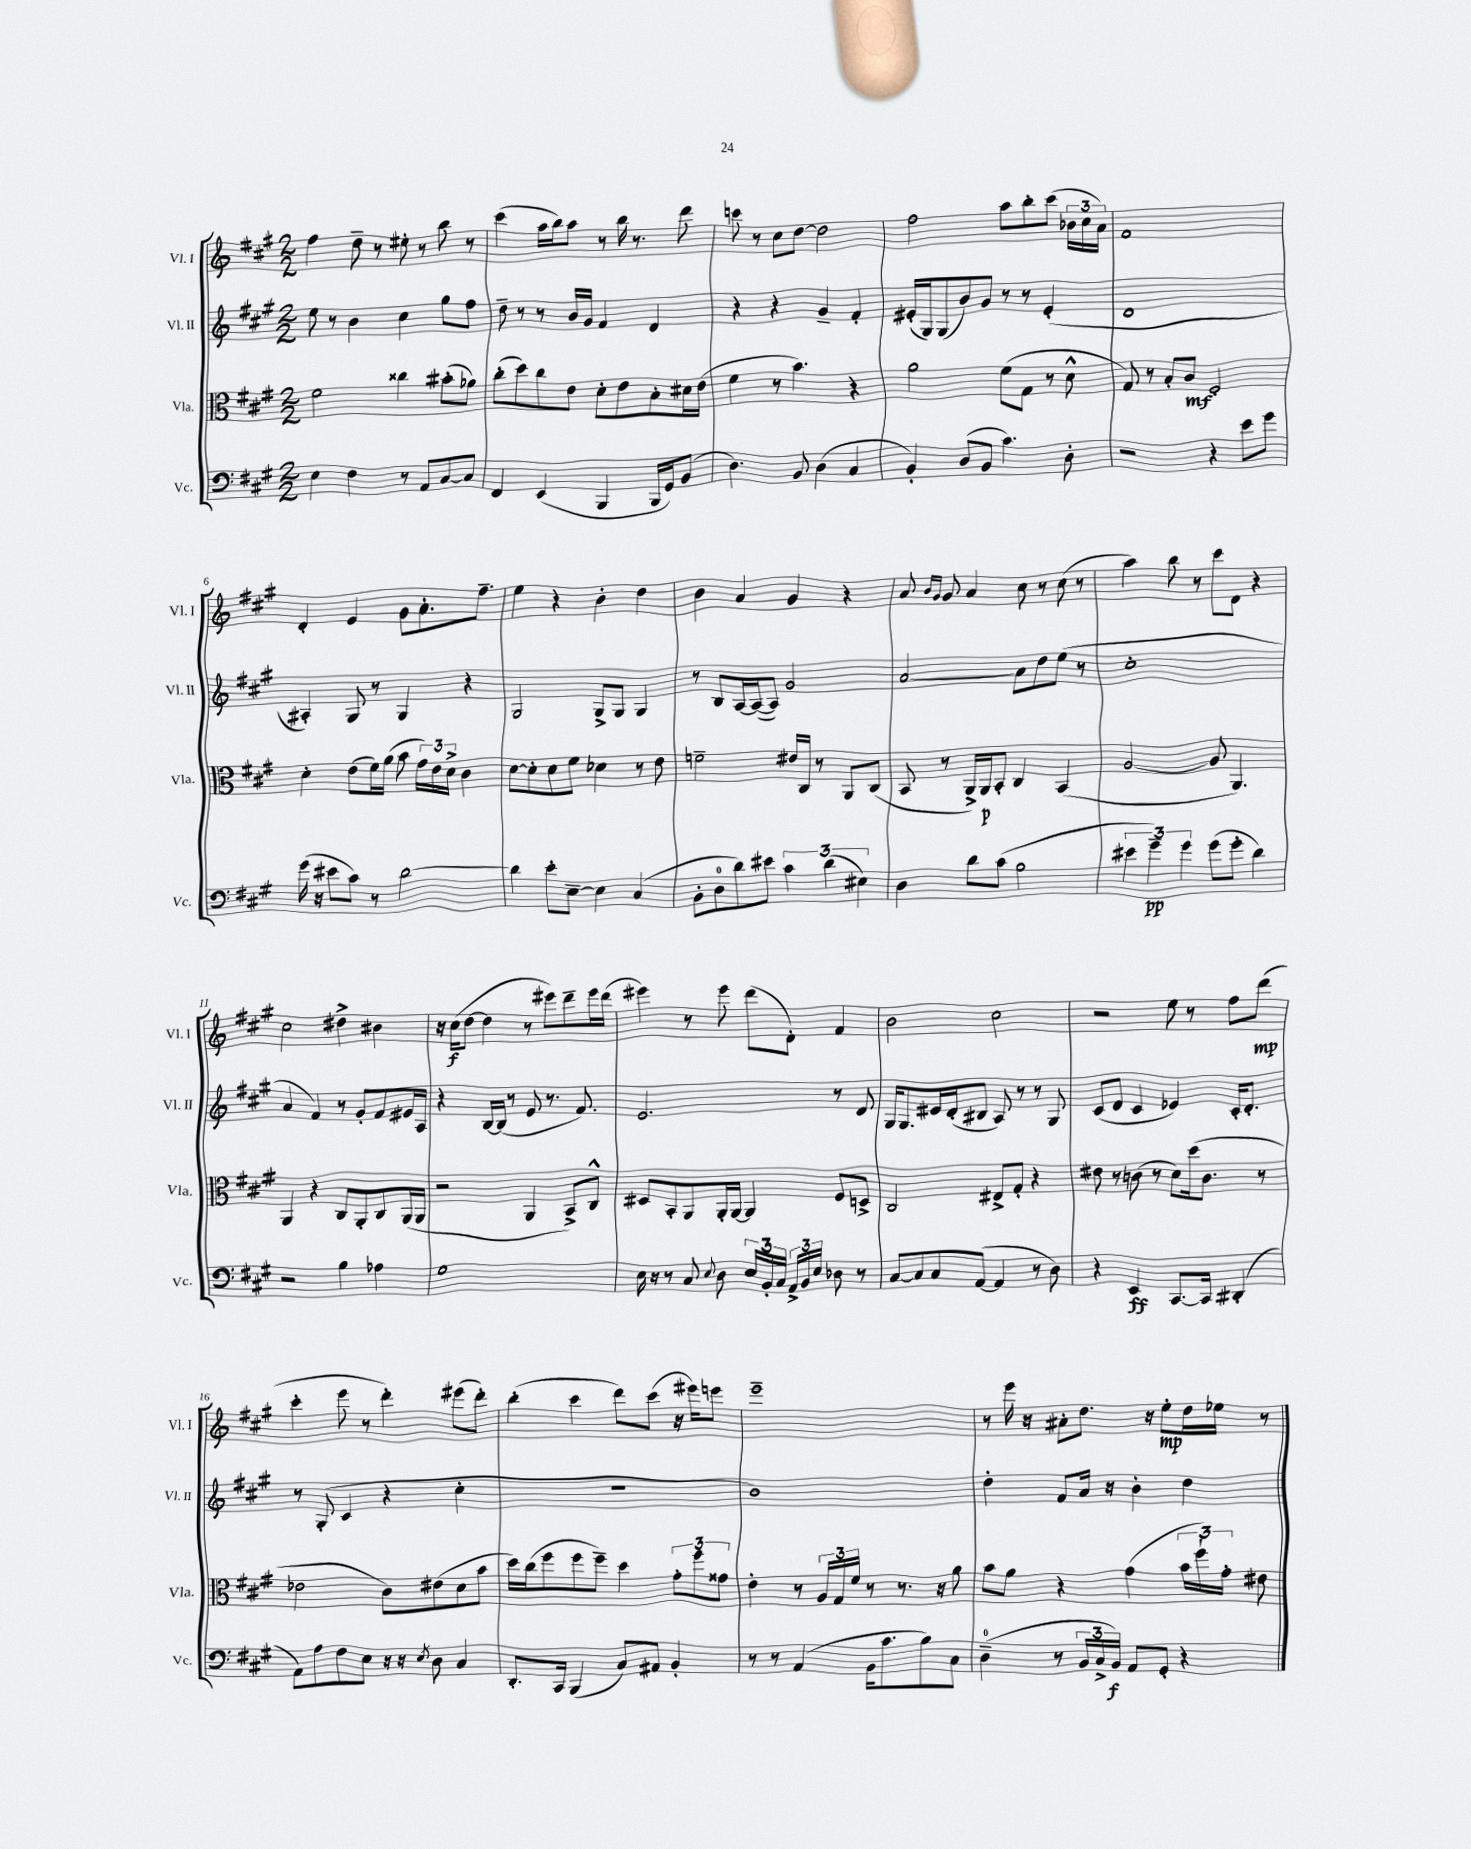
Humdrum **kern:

**kern	**dynam	**kern	**dynam	**kern	**kern	**dynam
*part4	*part4	*part3	*part3	*part2	*part1	*part1
*staff4	*staff4	*staff3	*staff3	*staff2	*staff1	*staff1
*I"Vc.	*	*I"Vla.	*	*I"Vl. II	*I"Vl. I	*
*I'Vc.	*	*I'Vla.	*	*I'Vl. II	*I'Vl. I	*
*clefF4	*	*clefC3	*	*clefG2	*clefG2	*
*k[f#c#g#]	*	*k[f#c#g#]	*	*k[f#c#g#]	*k[f#c#g#]	*
*M2/2	*	*M2/2	*	*M2/2	*M2/2	*
=1	=1	=1	=1	=1	=1	=1
4E\	.	2f#\	.	8ee\	4ff#\	.
.	.	.	.	8r	.	.
4F#\	.	.	.	4b\	8dd~\	.
.	.	.	.	.	8r	.
8r	.	4cc##X\	.	4cc#\	8ee#X'\	.
8AA/L	.	.	.	.	8r	.
[8C#/	.	(8b#X'\L	.	8gg#\L	8bb\	.
8C#/J]	.	8a-X\J)	.	8ff#\J	8r	.
=2	=2	=2	=2	=2	=2	=2
4FF#/	.	(8cc#'\L	.	8dd~\	(4ccc#\	.
.	.	8dd\)	.	8r	.	.
(4EE/	.	8cc#\	.	8r	16aa\LL	.
.	.	.	.	.	16bb\J)	.
.	.	8e\J	.	16b/LL	8aa\J	.
.	.	.	.	16g#/JJ	.	.
4BBB/	.	8d'\L	.	4f#/	8r	.
.	.	8e\	.	.	16bb\	.
.	.	.	.	.	8.r	.
16BBB/LL	.	8B'\	.	4d/	.	.
16GG#/J)	.	.	.	.	.	.
(8BB/J	.	16d#X\L	.	.	8ddd\	.
.	.	(16e\JJ	.	.	.	.
=3	=3	=3	=3	=3	=3	=3
4.D\)	.	4f#\	.	4r	8cccn\	.
.	.	.	.	.	8r	.
.	.	8r	.	4r	8cc#\L	.
8BB/	.	4.b\)	.	.	[8dd\J	.
(4D\	.	.	.	4g#~/	2dd\]	.
4C#/	.	4r	.	4f#'/	.	.
=4	=4	=4	=4	=4	=4	=4
4BB'/)	.	2a\	.	(16e#X'/LL	2ff#\	.
.	.	.	.	16G#/J)	.	.
.	.	.	.	(8G#/	.	.
(8D/L	.	.	.	8b/)	.	.
8BB/J	.	.	.	8g#/J	.	.
4.c#\)	.	(8f#\L	.	8r	8aa\L	.
.	.	8G#\J	.	8r	8bb'\	.
.	.	8r	.	(4e#'/	(8ccc#\J	.
8D'\	.	8d^^\	.	.	24b-X\LL	.
.	.	.	.	.	24cc#\	.
.	.	.	.	.	24a\JJ)	.
=5	=5	=5	=5	=5	=5	=5
2r	.	8G#/)	.	1d	1f#	.
.	.	8r	.	.	.	.
.	.	8B'/L	.	.	.	.
.	.	8c#/J	mf	.	.	.
4r	.	2F#'/	.	.	.	.
8e\L	.	.	.	.	.	.
8g#\J	.	.	.	.	.	.
!!LO:LB:g=z
=6	=6	=6	=6	=6	=6	=6
(16g#\	.	4d'\	.	4A#X'/)	4d'/	.
16r	.	.	.	.	.	.
8e#X\L	.	.	.	.	.	.
8c#\J)	.	(8e\L	.	8G#/	4e/	.
8r	.	16f#\L)	.	8r	.	.
.	.	(16a\JJ	.	.	.	.
[2d\	.	8b\	.	4G#/	8g#\L	.
.	.	24g#\LL)	.	.	8.a'\	.
.	.	24e\	.	.	.	.
.	.	24d^\JJ	.	.	.	.
.	.	4c#\	.	4r	.	.
.	.	.	.	.	8.ff#~\J	.
=7	=7	=7	=7	=7	=7	=7
4d\]	.	[8d\L	.	2G#/	4ee\	.
.	.	8d'\]	.	.	.	.
8e'\L	.	8d\	.	.	4r	.
[8E~\J	.	8f#\J	.	.	.	.
4E\]	.	4d-X\	.	8G#^/L	4b'\	.
.	.	.	.	8G#/J	.	.
(4C#/	.	8r	.	4G#/	4dd\	.
.	.	8e\	.	.	.	.
=8	=8	=8	=8	=8	=8	=8
8BB'\L	.	2fn~\	.	8r	4b\	.
8D\	.	.	.	8B/L	.	.
8d\)	.	.	.	[16A/L	4a/	.
.	.	.	.	(16A/J_	.	.
8e#X\J	.	.	.	8A/J])	.	.
6c#\	.	16e#X/LL	.	2g#/	4g#/	.
.	.	16C#/JJ	.	.	.	.
.	.	8r	.	.	.	.
(6d\	.	.	.	.	.	.
.	.	8AA/L	.	.	4r	.
6E#X\)	.	.	.	.	.	.
.	.	(8C#/J	.	.	.	.
=9	=9	=9	=9	=9	=9	=9
4D\	.	8BB/	.	[2a/	8a/	.
.	.	.	.	.	16qqb/LL	.
.	.	.	.	.	16qqg#/JJ	.
.	.	8r	.	.	8g#/	.
8d\L	.	16AA^/LL)	.	.	4a/	.
.	.	16AA/J	p	.	.	.
(8c#\J	.	8BB'/J	.	.	.	.
2B\	.	4C#/	.	8a\L]	8cc#\	.
.	.	.	.	8dd\	8r	.
.	.	(4BB/	.	(8ee\J	(8cc#\	.
.	.	.	.	8r	8r	.
=10	=10	=10	=10	=10	=10	=10
6e#X\	.	[2A/	.	1cc#'	4aa\)	.
6g#~\)	pp	.	.	.	.	.
.	.	.	.	.	8bb\	.
6g#\	.	.	.	.	.	.
.	.	.	.	.	8r	.
(8g#\L	.	8A/]	.	.	8ccc#\L	.
8g#'\J	.	4.AA/)	.	.	8d\J	.
4d\)	.	.	.	.	4r	.
!!LO:LB:g=z
=11	=11	=11	=11	=11	=11	=11
2r	.	4AA/	.	4a/	2cc#\	.
.	.	4r	.	4f#/)	.	.
4B\	.	8C#/L	.	8r	4dd#X^\	.
.	.	8AA'/	.	8g#'/L	.	.
4A-X\	.	8C#/	.	8f#/	4b#X\	.
.	.	(16AA/L	.	16e#X/L	.	.
.	.	16AA/JJ	.	16A/JJ	.	.
=12	=12	=12	=12	=12	=12	=12
1G#	.	2r	.	4r	16r	.
.	.	.	.	.	(16cc#\KL	f
.	.	.	.	.	[8dd\J	.
.	.	.	.	[16B/LL	4dd\]	.
.	.	.	.	(16B/JJ]	.	.
.	.	.	.	8r	.	.
.	.	4AA/	.	8e/	8r	.
.	.	.	.	8.r	8eee#X\L)	.
.	.	8BB^/L)	.	.	8ddd~\	.
.	.	.	.	8.f#/)	.	.
.	.	8C#^^/J	.	.	16eee#\L	.
.	.	.	.	.	(16ddd\JJ	.
=13	=13	=13	=13	=13	=13	=13
16E\	.	8D#X/L	.	2.e/	4eee#X\)	.
16r	.	.	.	.	.	.
8r	.	8BB'/	.	.	.	.
8C#/	.	8AA/	.	.	8r	.
8qqE/	.	.	.	.	.	.
8D\	.	16AA'/L	.	.	8eee#\	.
.	.	[16AA/JJ	.	.	.	.
24E/LL	.	4AA/]	.	.	(8ddd\L	.
24BB'/	.	.	.	.	.	.
24C#/JJ	.	.	.	.	.	.
24AA^/LL	.	.	.	.	8d'\J)	.
24BB/	.	.	.	.	.	.
24E/JJ	.	.	.	.	.	.
8D-X\	.	8F#/L	.	8r	4f#/	.
8r	.	8Dn^/J	.	8d/	.	.
=14	=14	=14	=14	=14	=14	=14
[8C#/L	.	2C#/	.	16G#/KL	2b\	.
.	.	.	.	8.G#/	.	.
8C#/]	.	.	.	.	.	.
8C#/	.	.	.	16e#X/L	.	.
.	.	.	.	(16d'/J	.	.
([8AA/J	.	.	.	8B#X/J	.	.
4AA/]	.	8E#X^/L	.	8A/)	2cc#\	.
.	.	8G#'/J	.	8r	.	.
8r	.	4r	.	8r	.	.
8D\)	.	.	.	8G#/	.	.
=15	=15	=15	=15	=15	=15	=15
4r	.	8e#X\	.	(8c#/L	2r	.
.	.	8r	.	8d/J	.	.
4EE/	ff	(8cn\	.	4c#/	.	.
.	.	8r	.	.	.	.
[8.CC#/L	.	8d\L)	.	4e-X/)	8ee\	.
.	.	(16dd\k	.	.	8r	.
16CC#/Jk]	.	8.c\J	.	.	.	.
(4DD#X'/	.	.	.	16c#'/KL	8ff#\L	.
.	.	.	.	8.d'/J	.	.
.	.	8r	.	.	(8ddd\J	mp
!!LO:LB:g=z
=16	=16	=16	=16	=16	=16	=16
8AA\L)	.	2e-X\	.	8r	4ccc#'\	.
8A\	.	.	.	(8G#'/	.	.
8F#\	.	.	.	4c#/	8eee\	.
8E\J	.	.	.	.	8r	.
16r	.	8c#\L)	.	4r	4ddd'\)	.
16r	.	.	.	.	.	.
8qE/	.	.	.	.	.	.
8D\	.	(8e#X\	.	.	.	.
4C#/	.	8d\	.	4cc#'\	(8eee#X\L	.
.	.	8b\J	.	.	8ddd'\J)	.
=17	=17	=17	=17	=17	=17	=17
8.DD'/L	.	16dd\LL)	.	1r	(4bb'\	.
.	.	(16cc#\J	.	.	.	.
.	.	8ff#\	.	.	.	.
16CC#/Jk	.	.	.	.	.	.
(4BBB/	.	8ff#\	.	.	4ccc#\	.
.	.	8ff#~\J)	.	.	.	.
8C#/L)	.	4dd\	.	.	8ddd\L)	.
8AA#X/J	.	.	.	.	(8ccc#\J	.
4BB'/	.	12g#'\L	.	.	16r	.
.	.	.	.	.	16eee#X\KL)	.
.	.	12ff#\	.	.	.	.
.	.	.	.	.	8eeen\J	.
.	.	12g##X\J	.	.	.	.
=18	=18	=18	=18	=18	=18	=18
8r	.	4e'\	.	1b)	1eee~	.
8r	.	.	.	.	.	.
(4AA/	.	8r	.	.	.	.
.	.	24A/LL	.	.	.	.
.	.	24G#/	.	.	.	.
.	.	24f#/JJ	.	.	.	.
16BB\KL	.	8r	.	.	.	.
8.c#\	.	.	.	.	.	.
.	.	8.r	.	.	.	.
8B\)	.	.	.	.	.	.
.	.	16r	.	.	.	.
8C#\J	.	8a\	.	.	.	.
=19	=19	=19	=19	=19	=19	=19
(4D~\	.	8b\L	.	4dd'\	8r	.
.	.	8a\J	.	.	16eee\	.
.	.	.	.	.	16r	.
8r	.	4r	.	8f#/L	8a#X'\L	.
24BB/LL	.	.	.	16a/Jk	8.dd\J	.
24C#^/	.	.	.	.	.	.
.	.	.	.	16r	.	.
24BB/JJ)	f	.	.	.	.	.
8AA/L	.	(4g#\	.	4b'\	.	.
.	.	.	.	.	16r	.
8GG#'/J	.	.	.	.	8ee'\L	mp
4r	.	24b\LL	.	4dd\	16dd\L	.
.	.	24ff#`\)	.	.	.	.
.	.	.	.	.	16ee-X\JJ	.
.	.	24g#'\JJ	.	.	.	.
.	.	8e#X\	.	.	8r	.
==	==	==	==	==	==	==
*-	*-	*-	*-	*-	*-	*-
